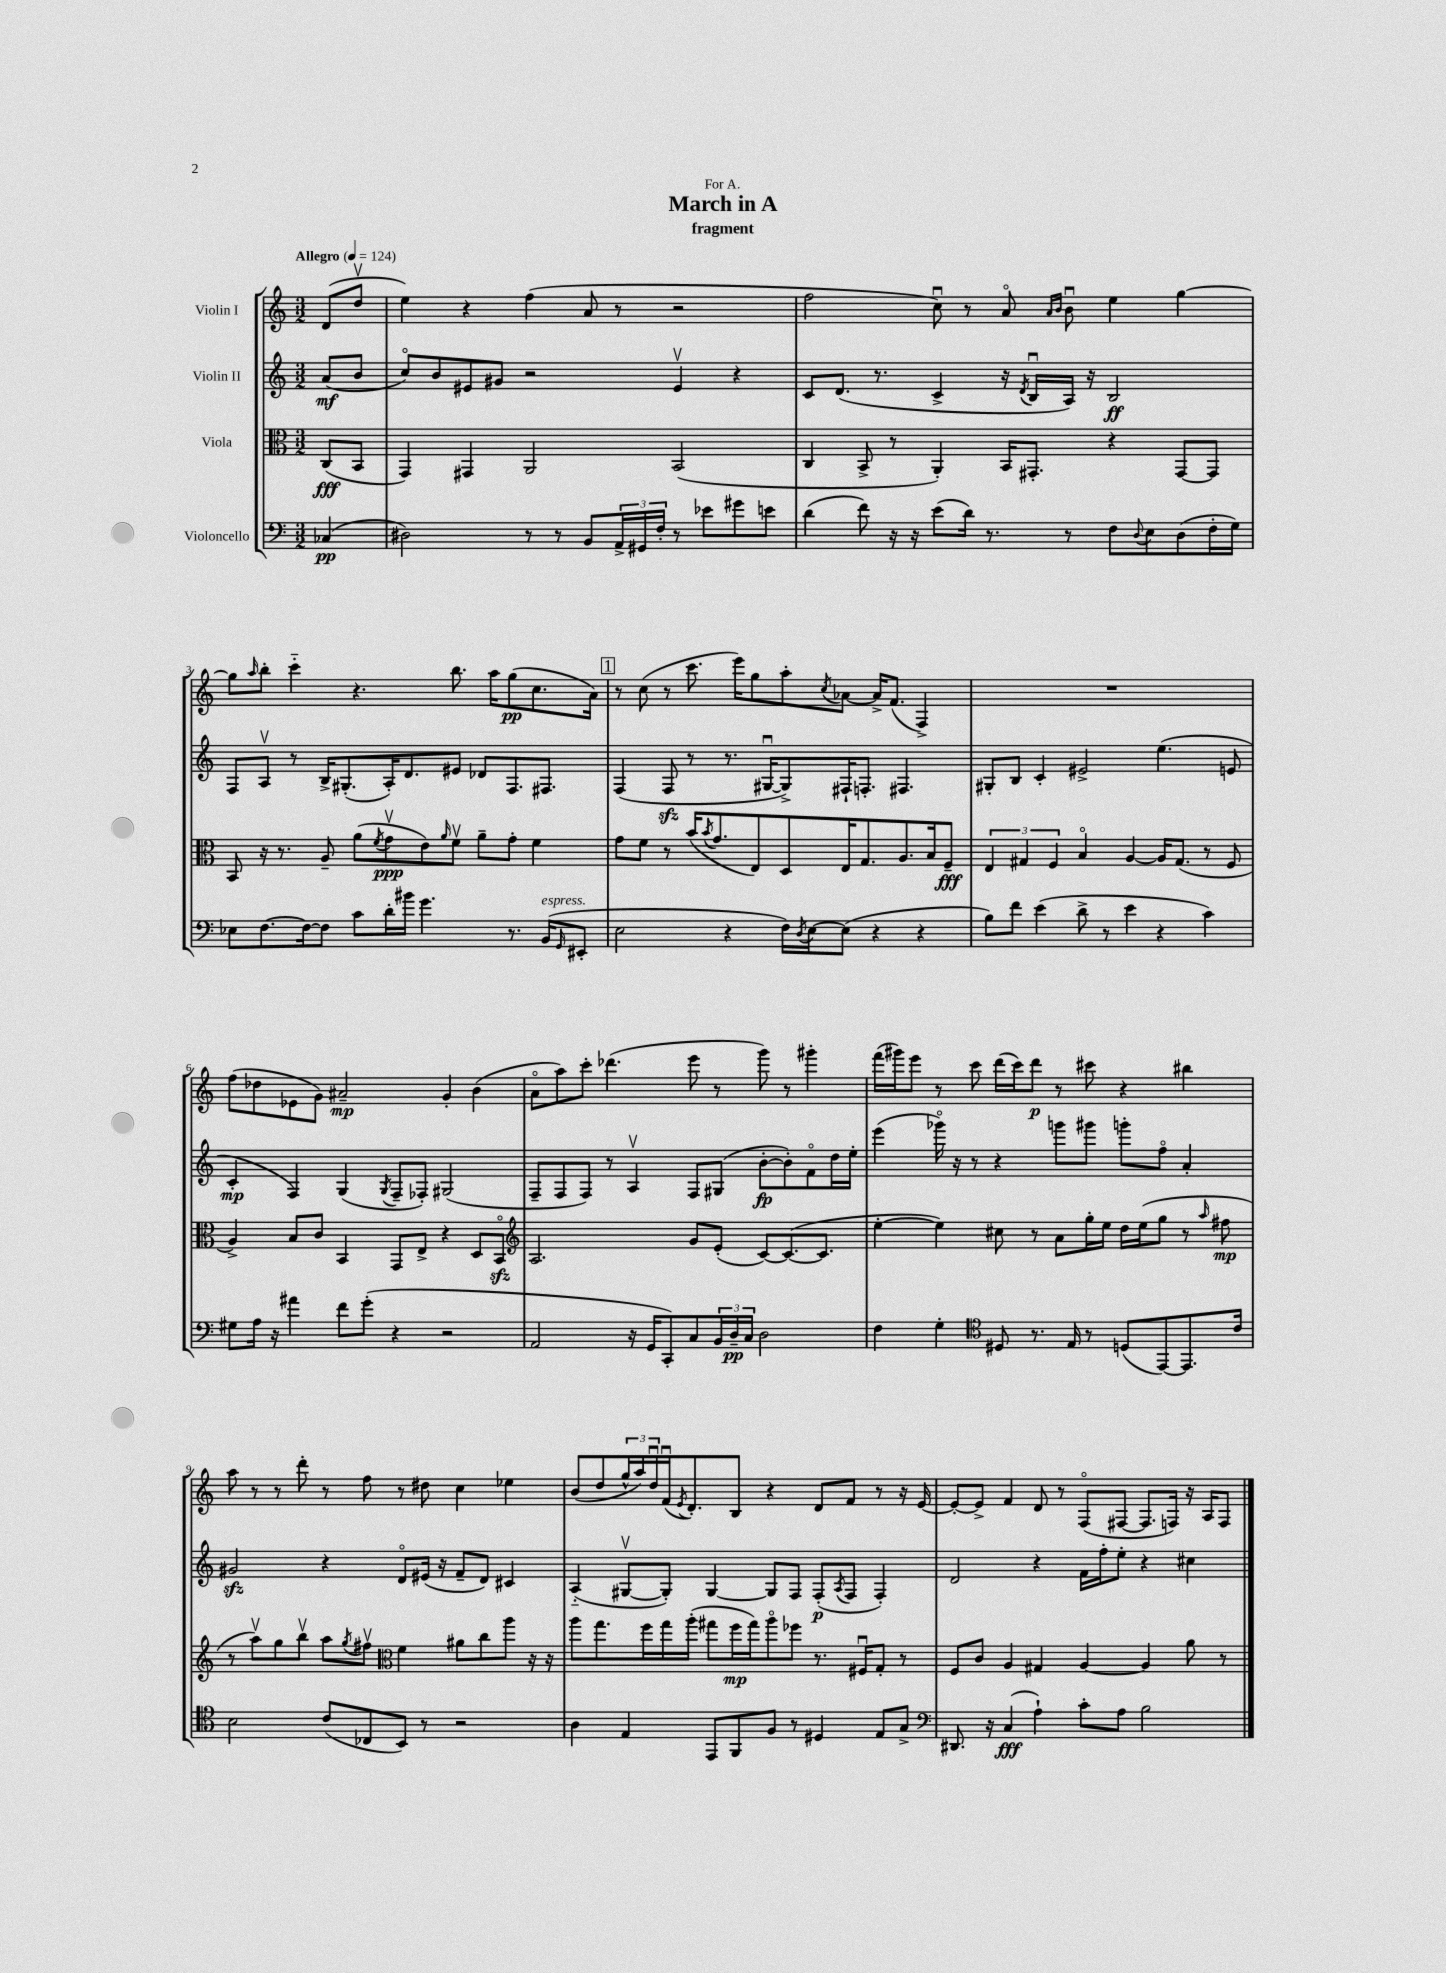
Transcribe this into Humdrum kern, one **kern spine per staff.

**kern	**dynam	**kern	**dynam	**kern	**dynam	**kern	**dynam
*part4	*part4	*part3	*part3	*part2	*part2	*part1	*part1
*staff4	*staff4	*staff3	*staff3	*staff2	*staff2	*staff1	*staff1
*I"Violoncello	*	*I"Viola	*	*I"Violin II	*	*I"Violin I	*
*clefF4	*	*clefC3	*	*clefG2	*	*clefG2	*
*k[]	*	*k[]	*	*k[]	*	*k[]	*
*M3/2	*	*M3/2	*	*M3/2	*	*M3/2	*
*MM124	*	*MM124	*	*MM124	*	*MM124	*
=	=	=	=	=	=	=	=
!	!	!	!	!	!	!LO:TX:a:B:t=Allegro	!
(4C-X/	pp	(8C/L	fff	(8a/L	mf	(8d/L	.
.	.	8BB/J	.	8b/J	.	8ddv/J	.
=1	=1	=1	=1	=1	=1	=1	=1
2D#X\)	.	4GG/)	.	8cc/L)	.	4ee\)	.
.	.	.	.	8b/	.	.	.
.	.	4GG#X/	.	8e#X/	.	4r	.
.	.	.	.	8g#X/J	.	.	.
8r	.	2AA/	.	2r	.	(4ff\	.
8r	.	.	.	.	.	.	.
8BB/L	.	.	.	.	.	8a/	.
24AA^/L	.	.	.	.	.	8r	.
24GG#X/	.	.	.	.	.	.	.
24F'/JJ	.	.	.	.	.	.	.
8r	.	(2BB/	.	4e#v/	.	2r	.
8e-X\L	.	.	.	.	.	.	.
8g#X\	.	.	.	4r	.	.	.
8en\J	.	.	.	.	.	.	.
=2	=2	=2	=2	=2	=2	=2	=2
(4d\	.	4C/	.	8c/L	.	2ff\	.
.	.	.	.	(8.d/J	.	.	.
8f\)	.	8BB^/	.	.	.	.	.
.	.	.	.	8.r	.	.	.
16r	.	8r	.	.	.	.	.
16r	.	.	.	.	.	.	.
(8e\L	.	4AA'/)	.	4c^/	.	8ccu\)	.
16d\Jk)	.	.	.	.	.	8r	.
8.r	.	.	.	.	.	.	.
.	.	16BB/KL	.	16r	.	8a/	.
.	.	.	.	8qd/	.	.	.
.	.	8.GG#X'/J	.	16Bu/LL	.	.	.
.	.	.	.	.	.	16qqa/LL	.
.	.	.	.	.	.	16qqb/JJ	.
8r	.	.	.	16A/JJ)	.	8bu\	.
.	.	.	.	16r	.	.	.
8F\L	.	4r	.	2B/	ff	4ee\	.
8qqD/	.	.	.	.	.	.	.
8E\	.	.	.	.	.	.	.
(8D\	.	[8GG#/L	.	.	.	[4gg\	.
16F'\L	.	8GG#/J]	.	.	.	.	.
16G\JJ)	.	.	.	.	.	.	.
!!LO:LB:g=z
=3	=3	=3	=3	=3	=3	=3	=3
8E-X\L	.	8BB/	.	8F/L	.	8gg\L]	.
.	.	.	.	.	.	16qqaa/	.
[8.F\	.	16r	.	8Av/J	.	8bb'\J	.
.	.	8.r	.	.	.	.	.
.	.	.	.	8r	.	4ccc\	.
16F\k_	.	.	.	.	.	.	.
8F\J]	.	8A~/	.	16B^/KL	.	.	.
.	.	.	.	(8.G#X'/	.	.	.
8c\L	.	(8a\L	.	.	.	4.r	.
.	.	8qf/	.	.	.	.	.
16d'\L	.	8gv\	ppp	16A'/K)	.	.	.
16b#X\JJ	.	.	.	8.d/	.	.	.
4.g\	.	8e\)	.	.	.	.	.
.	.	16qqa/	.	.	.	.	.
.	.	8fv\J	.	8e#X/J	.	8.bb\	.
.	.	8a~\L	.	8d-X/L	.	.	.
.	.	.	.	.	.	16aa\KL	.
8.r	.	8g'\J	.	8.F/	.	(8gg\	pp
.	.	4f\	.	.	.	8.cc\	.
!LO:TX:a:i:t=espress.	!	!	!	!	!	!	!
(16BB/KL	.	.	.	8.F#X/J	.	.	.
16qqGG/	.	.	.	.	.	.	.
8EE#X'/J	.	.	.	.	.	.	.
.	.	.	.	.	.	16a\Jk)	.
!!LO:REH:place=s1:t=1
=4	=4	=4	=4	=4	=4	=4	=4
2E\	.	8g\L	.	(4F/	.	8r	.
.	.	8f\J	.	.	.	(8cc\	.
.	.	8r	.	8Fzz/	.	8r	.
.	.	(16b/KL	.	8r	.	8.ccc\	.
.	.	8qb/	.	.	.	.	.
.	.	8.g/	.	.	.	.	.
4r	.	.	.	8.r	.	.	.
.	.	.	.	.	.	16eee\KL)	.
.	.	8E/)	.	.	.	8gg\	.
.	.	.	.	[16G#Xu/KL	.	.	.
16F\LL)	.	8D/	.	8G#^/])	.	8aa'\	.
8qD/	.	.	.	.	.	.	.
[16E\J	.	.	.	.	.	.	.
.	.	.	.	.	.	8qcc/	.
(8E\J]	.	16E/K	.	16F#X`/K	.	[8a-X\J	.
.	.	8.G/	.	8.Fn'/J	.	.	.
4r	.	.	.	.	.	16a-^/KL]	.
.	.	.	.	.	.	(8.f/J	.
.	.	8.A/	.	4.F#X/	.	.	.
4r	.	.	.	.	.	4F^/)	.
.	.	16B/k	.	.	.	.	.
.	.	8F~/J	fff	.	.	.	.
=5	=5	=5	=5	=5	=5	=5	=5
8B\L)	.	6E/	.	8G#X'/L	.	1.r	.
8f\J	.	.	.	8B/J	.	.	.
.	.	6G#X/	.	.	.	.	.
(4e\	.	.	.	4c'/	.	.	.
.	.	6F/	.	.	.	.	.
8d^\	.	4B/	.	2e#X^/	.	.	.
8r	.	.	.	.	.	.	.
4e\	.	[4A/	.	.	.	.	.
4r	.	16A/KL]	.	(4.ee\	.	.	.
.	.	(8.G#/J	.	.	.	.	.
4c\)	.	8r	.	.	.	.	.
.	.	8F/	.	8en/	.	.	.
!!LO:LB:g=z
=6	=6	=6	=6	=6	=6	=6	=6
8G#X\L	.	4A^/)	.	4c'/	mp	(8ff\L	.
16A\Jk	.	.	.	.	.	8dd-X\	.
16r	.	.	.	.	.	.	.
4a#X\	.	8B/L	.	4F/)	.	8e-X\	.
.	.	8c/J	.	.	.	8g\J)	.
8f\L	.	4BB/	.	(4G/	.	2a#X~/	mp
(8g'\J	.	.	.	.	.	.	.
.	.	.	.	8qG/	.	.	.
4r	.	8GG/L	.	8F~/L	.	.	.
.	.	8E^/J	.	8F-X'/J)	.	.	.
2r	.	4r	.	(2G#X/	.	4g'/	.
.	.	8D/L	.	.	.	(4b\	.
.	.	8BBzz/J	.	.	.	.	.
=7	=7	=7	=7	=7	=7	=7	=7
*	*	*clefG2	*	*	*	*	*
2AA/	.	2.A/	.	8F~/L	.	8a\L	.
.	.	.	.	8F/	.	8aa\)	.
.	.	.	.	8F/J)	.	8ccc'\J	.
.	.	.	.	8r	.	(4.ddd-X\	.
16r	.	.	.	4Av/	.	.	.
16GG/KL	.	.	.	.	.	.	.
8CC'/)	.	.	.	.	.	.	.
8C/	.	8g/L	.	8F/L	.	8eee\	.
24BB/L	.	(8e'/J	.	(8G#X/J	.	8r	.
24D~/	pp	.	.	.	.	.	.
24C/JJ	.	.	.	.	.	.	.
2D\	.	[8c/L)	.	[8b'\L	fp	8ggg\)	.
.	.	(8.c/_	.	8b'\])	.	8r	.
.	.	.	.	8f\	.	4ggg#X'\	.
.	.	8.c/J]	.	.	.	.	.
.	.	.	.	16dd\L	.	.	.
.	.	.	.	16ee'\JJ	.	.	.
=8	=8	=8	=8	=8	=8	=8	=8
4F\	.	[4ee'\	.	(4eee\	.	(16fff\LL	.
.	.	.	.	.	.	16ggg#X\J)	.
.	.	.	.	.	.	8eee\J	.
4G'\	.	4ee\])	.	16ggg-X\)	.	8r	.
.	.	.	.	16r	.	.	.
.	.	.	.	8r	.	8ccc\	.
*clefC4	*	*	*	*	*	*	*
8D#X/	.	8cc#X\	.	4r	.	(16ddd\LL	.
.	.	.	.	.	.	16ccc\J)	.
8.r	.	8r	.	.	.	8ddd\J	p
.	.	8a\L	.	8gggn\L	.	8r	.
16E/	.	.	.	.	.	.	.
8r	.	16gg'\L	.	8ggg#X\J	.	8ccc#X\	.
.	.	16ee\JJ	.	.	.	.	.
(8Dn/L	.	16dd\LL	.	8gggn'\L	.	4r	.
.	.	(16ee\J	.	.	.	.	.
[8EE/)	.	8gg\J	.	8ff\J	.	.	.
8.EE/]	.	8r	.	4a'/	.	4bb#X\	.
.	.	16qqaa/	.	.	.	.	.
.	.	8ff#X\	mp	.	.	.	.
16c/Jk	.	.	.	.	.	.	.
!!LO:LB:g=z
=9	=9	=9	=9	=9	=9	=9	=9
2B\	.	8r	.	2g#Xzz/	.	8aa\	.
.	.	8aav\L)	.	.	.	8r	.
.	.	8gg\	.	.	.	8r	.
.	.	8bbv\J	.	.	.	8ddd'\	.
(8c/L	.	8aa\L	.	4r	.	8r	.
.	.	8qgg/	.	.	.	.	.
8C-X/	.	8ff#Xv\J	.	.	.	8ff\	.
*	*	*clefC3	*	*	*	*	*
8BB/J)	.	4f\	.	8d/L	.	8r	.
8r	.	.	.	(16e#X/Jk	.	8dd#X\	.
.	.	.	.	16r	.	.	.
2r	.	8a#X\L	.	8f~/L	.	4cc\	.
.	.	8cc\	.	8d/J)	.	.	.
.	.	8aa\J	.	4c#X/	.	4ee-X\	.
.	.	16r	.	.	.	.	.
.	.	16r	.	.	.	.	.
=10	=10	=10	=10	=10	=10	=10	=10
4A\	.	8aa\L	.	(4A/	.	(8b/L	.
.	.	8.gg\	.	.	.	8dd/	.
4E/	.	.	.	[8G#Xv/L	.	24gg^^/L	.
.	.	.	.	.	.	24aa/)	.
.	.	16ff\L	.	.	.	.	.
.	.	.	.	.	.	24ddu/	.
.	.	16gg\	.	8G#'/J])	.	(16fu/J	.
.	.	.	.	.	.	8qe/	.
.	.	(16aa'\JJ	.	.	.	8.d'/)	.
8EE/L	.	8gg#X\L	.	[4G#/	.	.	.
8FF/	.	16ff\L	mp	.	.	8B/J	.
.	.	16gg#\J)	.	.	.	.	.
8F/J	.	8aa\	.	8G#/L]	.	4r	.
8r	.	8ff-X\J	.	8F/J	.	.	.
4D#X/	.	8.r	.	(8F'/L	p	8d/L	.
.	.	.	.	8qA/	.	.	.
.	.	.	.	8F/J	.	8f/J	.
.	.	16F#Xu/KL	.	.	.	.	.
8E/L	.	8G'/J	.	4F'/)	.	8r	.
8G^/J	.	8r	.	.	.	16r	.
.	.	.	.	.	.	[16e/	.
=11	=11	=11	=11	=11	=11	=11	=11
*clefF4	*	*	*	*	*	*	*
8.DD#X/	.	8F/L	.	2d/	.	8e'/L_	.
.	.	8c/J	.	.	.	8e^/J]	.
16r	.	.	.	.	.	.	.
(4C/	fff	4A/	.	.	.	4f/	.
4A`\)	.	4G#X/	.	4r	.	8d/	.
.	.	.	.	.	.	8r	.
8c'\L	.	[4A/	.	16f\LL	.	(8F/L	.
.	.	.	.	16ff'\J	.	.	.
8A\J	.	.	.	8ee'\J	.	[8F#X/J	.
2B\	.	4A/]	.	4r	.	8.F#/L]	.
.	.	.	.	.	.	16Fn/Jk)	.
.	.	8a\	.	4cc#X\	.	16r	.
.	.	.	.	.	.	16A/KL	.
.	.	8r	.	.	.	8F/J	.
==	==	==	==	==	==	==	==
*-	*-	*-	*-	*-	*-	*-	*-
